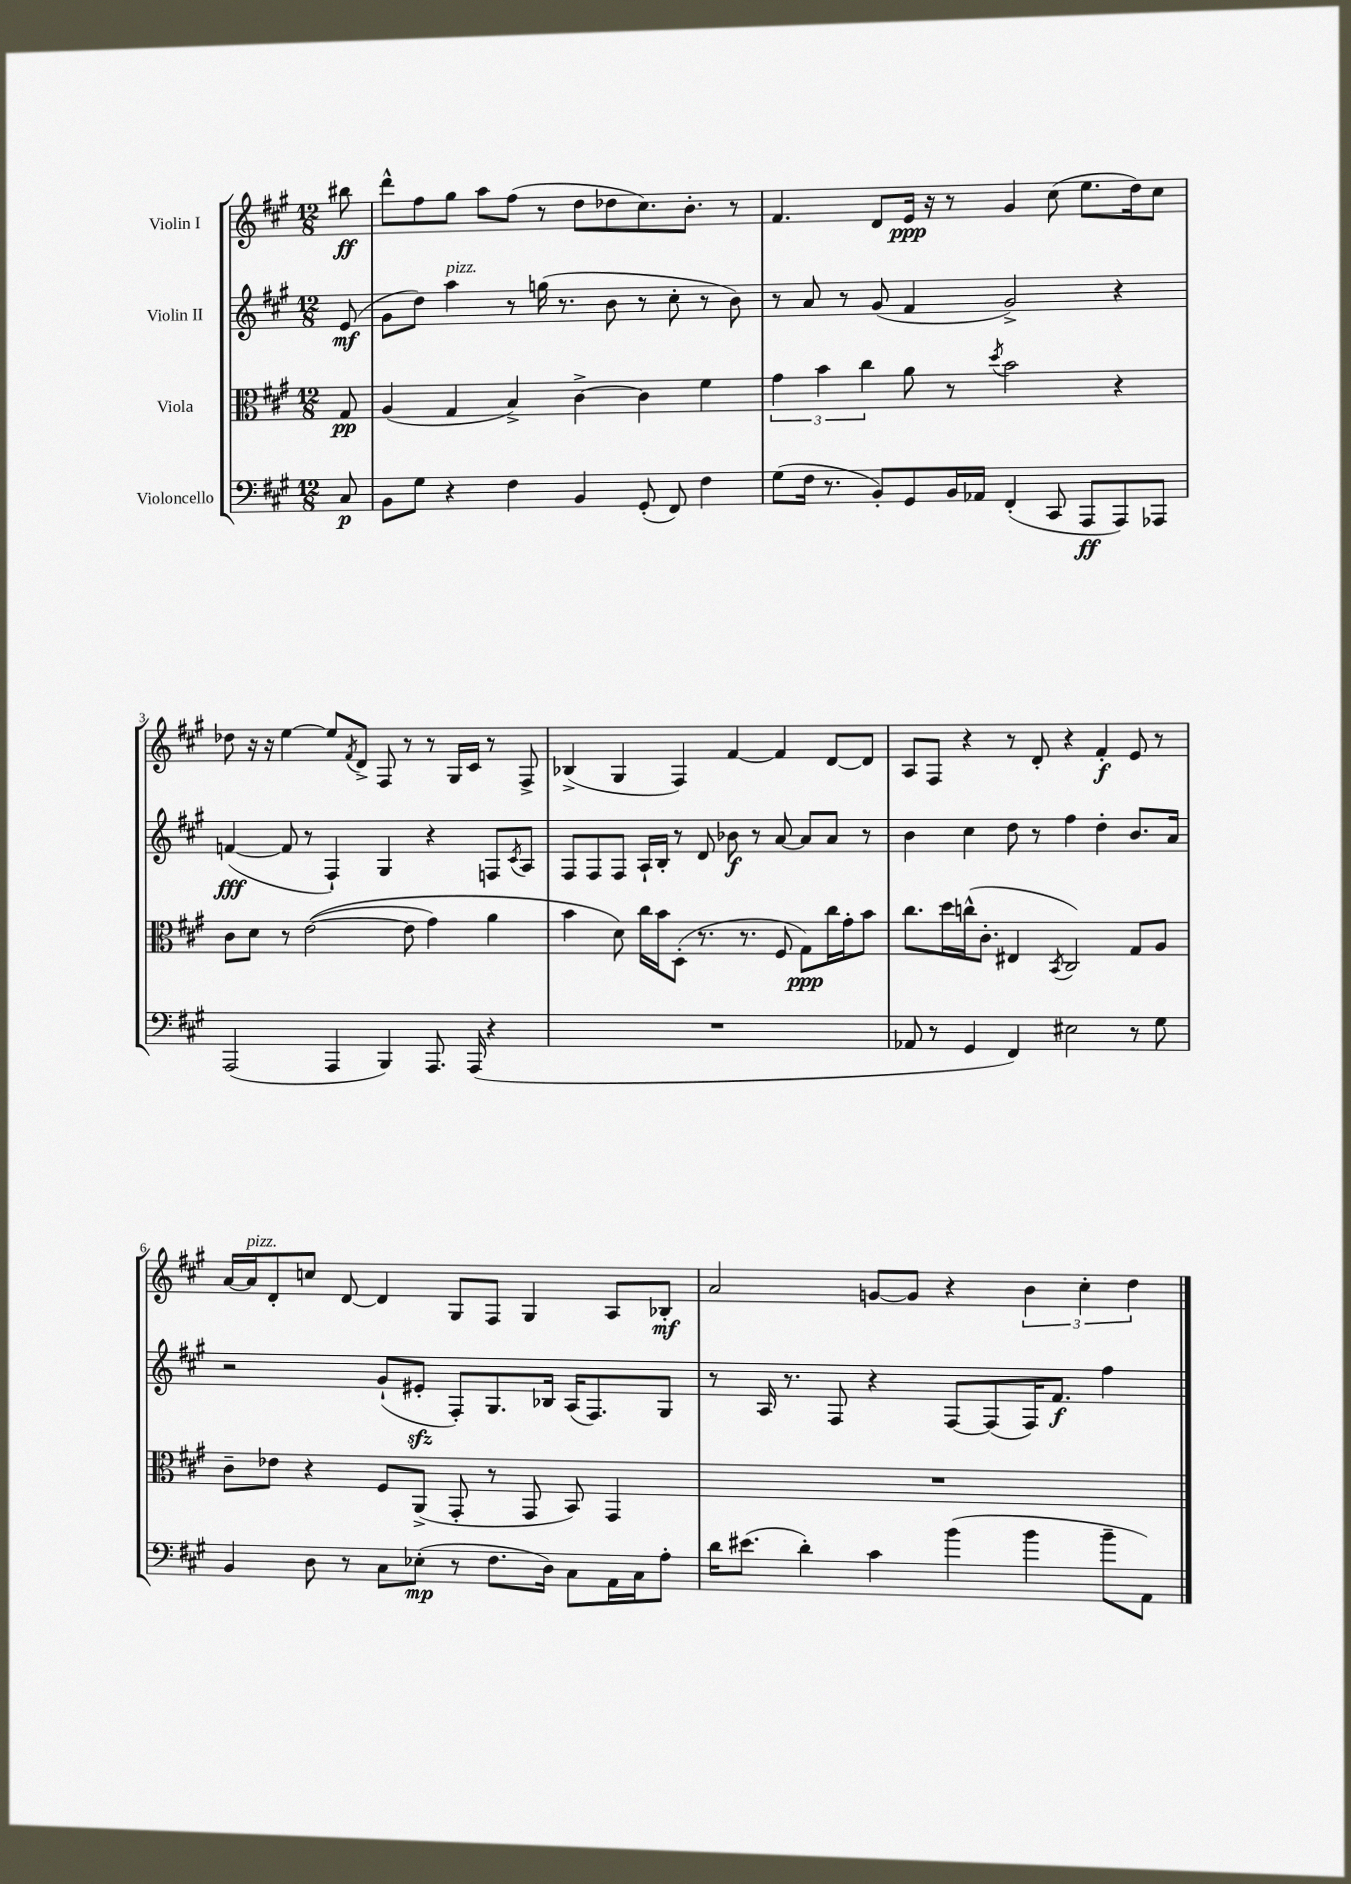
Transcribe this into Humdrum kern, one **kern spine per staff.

**kern	**kern	**kern	**kern
*staff4	*staff3	*staff2	*staff1
*clefF4	*clefC3	*clefG2	*clefG2
*k[f#c#g#]	*k[f#c#g#]	*k[f#c#g#]	*k[f#c#g#]
*M12/8	*M12/8	*M12/8	*M12/8
8C#	8G#	(8e	8bb#
=	=	=	=
8BB	(4A	8g#	8ddd^^
8G#	.	8dd)	8ff#
4r	4G#	4aa	8gg#
.	.	.	8aa
4F#	4B^)	8r	(8ff#
.	.	(16gg	8r
.	.	8.r	.
4BB	[4c#^	.	8dd
.	.	8b	8dd-
(8GG#'	4c#]	8r	8.cc#)
8FF#)	.	8cc#'	.
.	.	.	8.b'
4F#	4f#	8r	.
.	.	8b)	8r
=	=	=	=
(8G#	6g#	8r	4.f#
16F#	.	8a	.
.	6b	.	.
8.r	.	.	.
.	.	8r	.
.	6cc#	.	.
8BB')	.	(8g#	8d
8GG#	8a	4f#	16e
.	.	.	16r
16BB	8r	.	8r
16AA-	.	.	.
.	8qdd	.	.
(4FF#'	2b	2g#^)	4g#
8CC#	.	.	(8cc#
8AAA	.	.	8.ee
8AAA)	4r	4r	.
.	.	.	16dd)
8AAA-	.	.	8cc#
=	=	=	=
(2AAA	8c#	([4f	8dd-
.	8d	.	16r
.	.	.	16r
.	8r	8f]	[4ee
.	&(([2e	8r	.
4AAA	.	4F#`)	8ee]
.	.	.	8qf#
.	.	.	8d^
4BBB)	.	4G#	8F#
.	8e]	.	8r
8.AAA	4g#)	4r	8r
.	.	.	16G#
(16AAA	.	.	16c#
4r	4a	8F	8r
.	.	8qc#	.
.	.	8A	8F#^
=	=	=	=
1.r	4b	8F#	(4B-^
.	.	8F#	.
.	8d&)	8F#	4G#
.	16cc#	16A`	.
.	16b	16B'	.
.	(8D'	8r	4F#)
.	8.r	8d	.
.	.	8b-	[4f#
.	8.r	.	.
.	.	8r	.
.	8F#	[8a	4f#]
.	8G#)	8a]	.
.	16cc#	8a	[8d
.	16g#'	.	.
.	8b	8r	8d]
=	=	=	=
8AA-	8.cc#	4b	8A
8r	.	.	8F#
.	16dd	.	.
4GG#	(16cc^^	4cc#	4r
.	8.c#'	.	.
4FF#)	4E#	8dd	8r
.	.	8r	8d'
.	8qBB	.	.
2E#	2C#)	4ff#	4r
.	.	4dd'	4f#'
8r	8G#	8.b	8e
8G#	8A	.	8r
.	.	16a	.
=	=	=	=
4BB	8c#~	2r	[16a
.	.	.	16a]
.	8e-	.	8d'
8D	4r	.	8cc
8r	.	.	[8d
8C#	8F#	(8g#`	4d]
(8E-'	(8AA^	8e#'	.
8r	8GG#'	8F#')	8G#
8.F#	8r	8.G#	8F#
.	8GG#	.	4G#
16D)	.	16B-	.
8C#	8BB)	(16A	.
.	.	8.F#)	.
16AA	4GG#	.	8A
16C#	.	.	.
8A'	.	8G#	8B-'
=	=	=	=
16d	1.r	8r	2a
(8.e#	.	.	.
.	.	16A	.
.	.	8.r	.
4d')	.	.	.
.	.	8F#	.
4c#	.	4r	[8g
.	.	.	8g]
(4b	.	[8F#	4r
.	.	(8F#]	.
4b	.	16F#)	6b
.	.	8.f#	.
.	.	.	6cc#'
8b~	.	4ff#	.
.	.	.	6dd
8AA)	.	.	.
==	==	==	==
*-	*-	*-	*-
